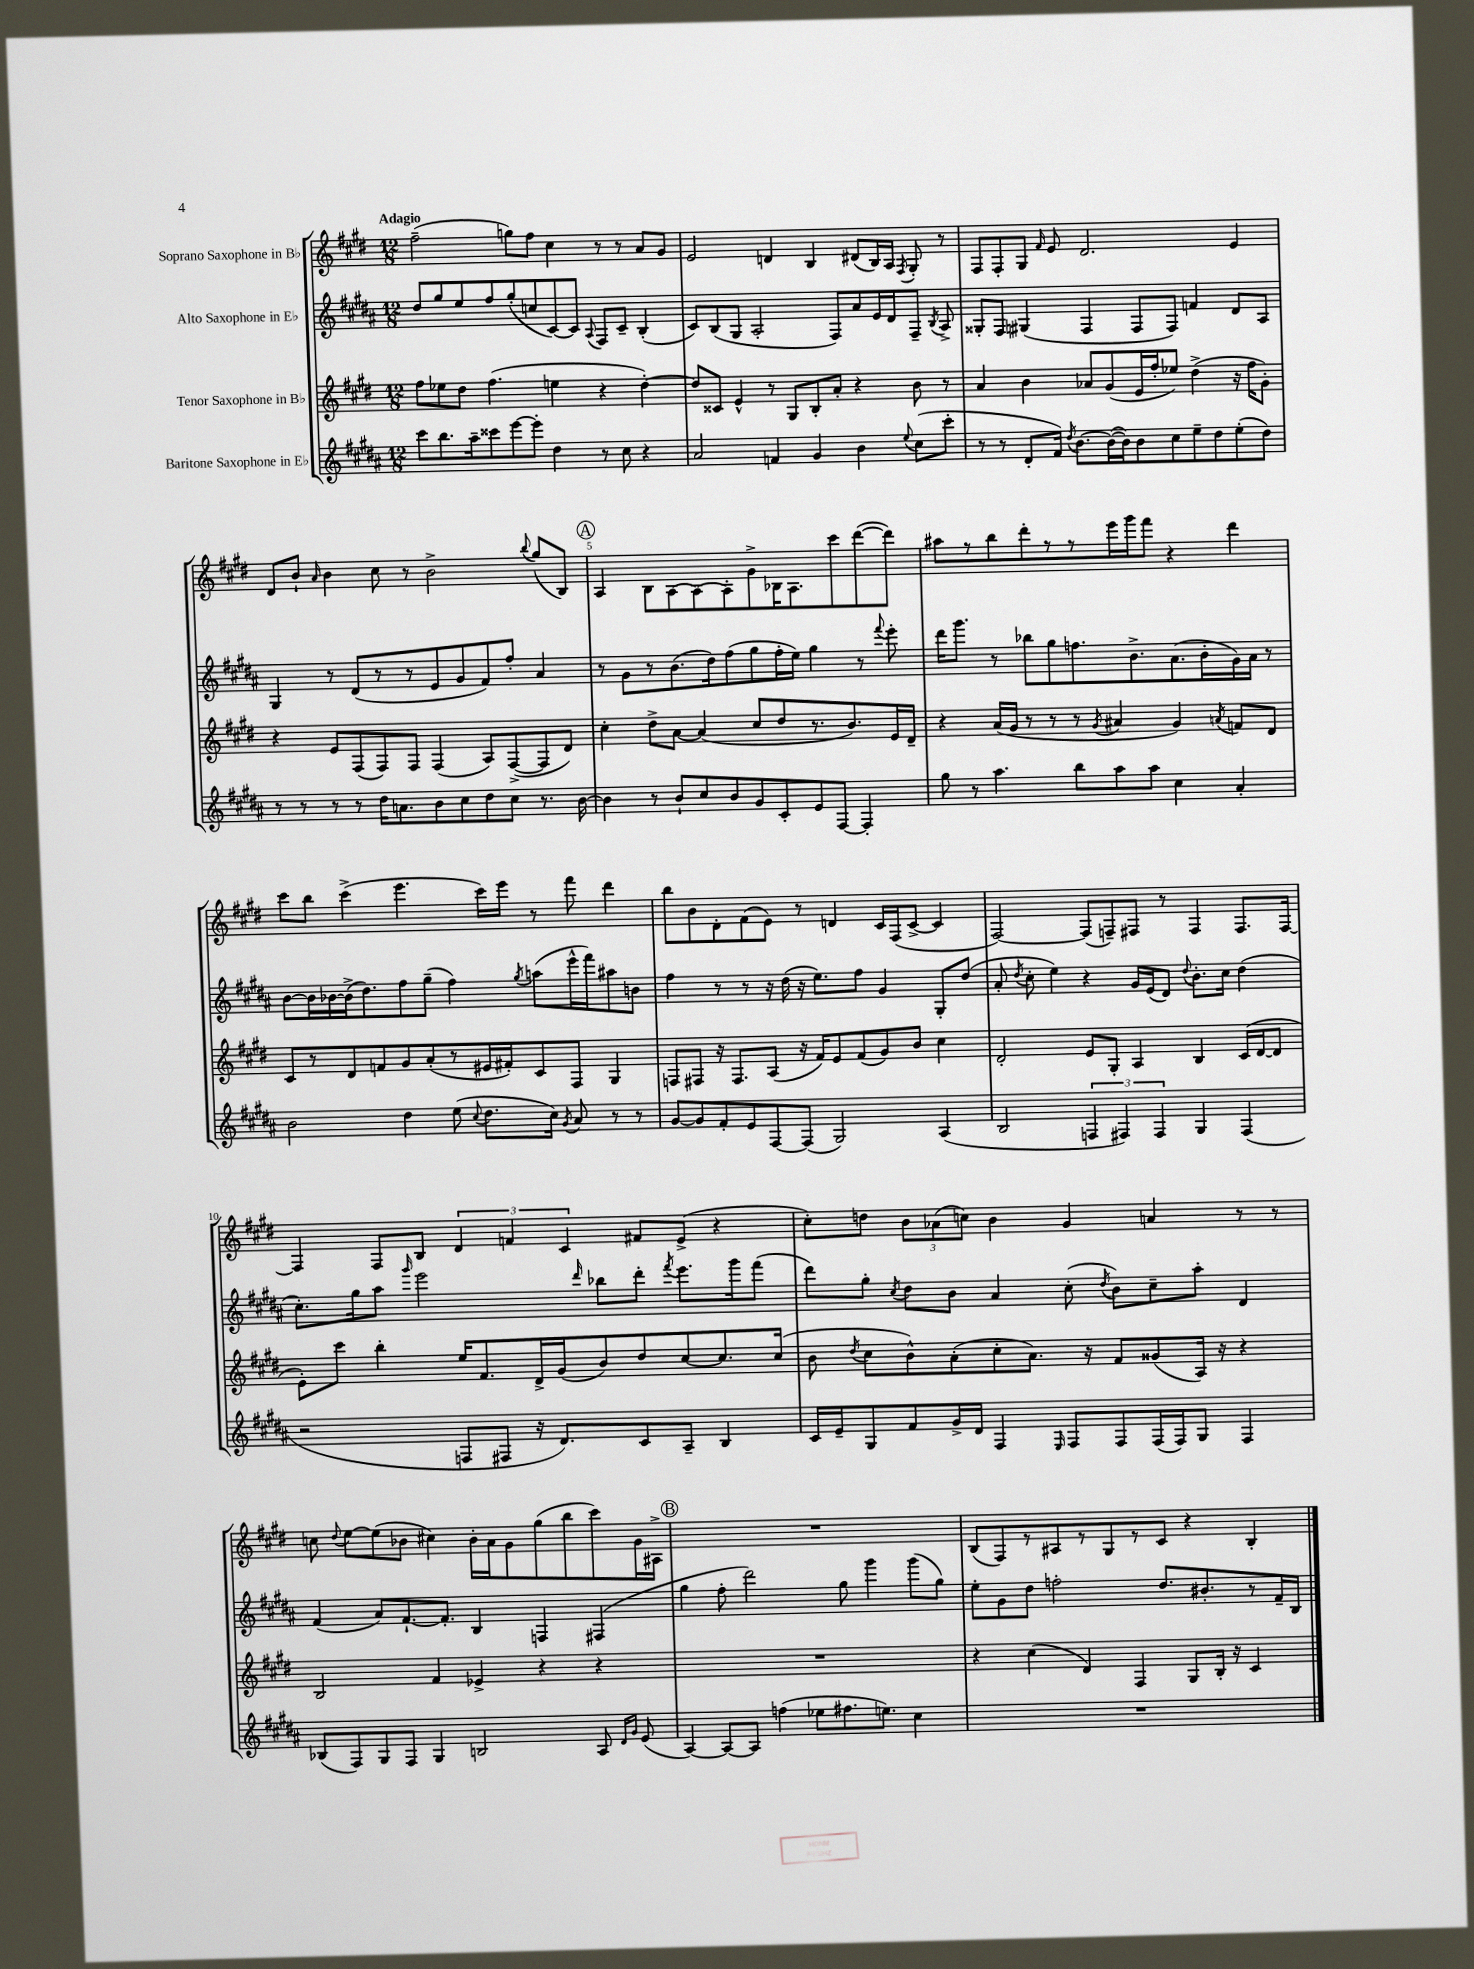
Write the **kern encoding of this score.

**kern	**kern	**kern	**kern
*staff4	*staff3	*staff2	*staff1
*clefG2	*clefG2	*clefG2	*clefG2
*k[f#c#g#d#a#]	*k[f#c#g#d#]	*k[f#c#g#d#a#]	*k[f#c#g#d#]
*M12/8	*M12/8	*M12/8	*M12/8
8ccc#	8ff#	8dd#	(2ff#~
8.bb	8ee-	8gg#	.
.	8dd#	8ee	.
16aa#~	.	.	.
8ccc##	(4.ff#	8ff#	.
[8eee	.	(8gg#'	8gg)
8eee']	.	8cc	8ff#
4dd#	4ee	[8c#)	4cc#
.	.	8c#]	.
.	.	8qqA#	.
8r	4r	8F#	8r
8cc#	.	8c#~	8r
4r	[4dd#')	(4B'	8a
.	.	.	8g#
=	=	=	=
2a#	8dd#]	8c#)	2e
.	8c##	(8B	.
.	4e^^	8G#	.
.	.	2A#'	.
4f	8r	.	4d
.	8G#	.	.
4g#	8B'	.	4B
.	8a'	8F#)	.
4b	4r	8a#	(8d#
.	.	16e	16B)
.	.	16d#	16A
8qqee	.	.	8qF#
(8cc#	8b	8F#~	8G#'
.	.	8qB	.
8ccc#'	8r	8A#^	8r
=	=	=	=
8r	4a	8G##'	8F#
8r	.	8F#	8F#'
8d#'	4b	(4G#	8G#
.	.	.	16qqf#
16f#)	.	.	8e
8qdd#	.	.	.
[8.b	.	.	.
.	8a-	4F#	2.d#
(16b_	(8g#	.	.
16b])	.	.	.
8b	16e	8F#	.
.	16ff#'	.	.
8cc#	8ee-)	8F#)	.
8ee~	(4dd#^	4f	.
8dd#	.	.	.
(8ee'	16r	8d#	4e
.	16ff#	.	.
8dd#)	8g#')	8A#	.
=	=	=	=
8r	4r	4G#	8d#
8r	.	.	8b`
.	.	.	16qqa
8r	8e	8r	4b
8r	(8F#	(8d#	.
16dd#	8F#)	8r	8cc#
8.a	.	.	.
.	8F#	8r	8r
8b	(4F#	8e	2b^
8cc#	.	8g#	.
8dd#	8A)	8f#)	.
8cc#	([8F#^	8ff#'	.
.	.	.	8qqbb
8.r	8F#]	4a#	(8gg#
.	8d#)	.	8B)
[16b	.	.	.
=	=	=	=
4b]	4cc#'	8r	4A
.	.	8g#	.
8r	8dd#^	8r	8B
8b`	[8a	(8.b	[8A
8cc#	(4a]	.	8A_
.	.	16dd#)	.
8b	.	(8ff#	8A']
8g#	8cc#	8gg#	8g#^
8c#'	8dd#	16ff#'	16B-
.	.	16ee)	8.A
8e	8.r	4gg#	.
[8F#	.	.	8ccc#
.	8.b)	.	.
4F#']	.	8r	([8ddd#
.	.	8qqfff#	.
.	16e	8eee'	8ddd#])
.	16d#~	.	.
=	=	=	=
8gg#	4r	16ddd#	8aa#
.	.	8.ggg#	.
8r	.	.	8r
4.aa#	(16a	8r	8bb
.	16g#	.	.
.	8r	8bb-	8ddd#'
.	8r	8gg#	8r
8bb	8r	8.ff	8r
.	8qg#	.	.
8aa#	4a#	.	16eee
.	.	8.b^	16ggg#
8aa#	.	.	8fff#
4cc#	4g#)	(8.a#	4r
.	.	16b'	.
.	8qa	.	.
4a#'	8f	16g#)	4ddd#
.	.	16a#	.
.	8d#	8r	.
=	=	=	=
2b	8c#	[8b	8ccc#
.	8r	16b]	8bb
.	.	[16b-	.
.	8d#	(16b-^]	(4ccc#^
.	.	8.dd#)	.
.	8f	.	.
4dd#	8g#	8ff#	4.eee
.	(8a'	(8gg#~	.
(8ee	8r	4ff#)	.
8qqcc#	.	.	.
8.dd#	16e#	.	16ccc#)
.	16f#')	.	16eee
.	.	8qgg#	.
.	8c#	(8aa	8r
16cc#)	.	.	.
8qg#	.	.	.
8a#	8F#	16eee^^	8fff#
.	.	16fff#)	.
8r	4G#	8aa#	4ddd#
8r	.	8b	.
=	=	=	=
[8g#	8F	4ff#	8bb
8g#]	8F#	.	8b
8f#'	16r	8r	8d#'
.	8.F#	.	.
8e	.	8r	(8f#
[8F#	(8A	16r	8e)
.	.	(16dd#	.
(8F#]	16r	16r	8r
.	16f#)	8.ee)	.
2G#)	8e	.	4d
.	(8f#	8ff#	.
.	8g#)	4g#	16c#
.	.	.	(16F#
.	8b	.	[8c#^
(4A#	4cc#	8G#'	4c#]
.	.	(8dd#	.
=	=	=	=
2B	2d#'	8a#'	[2F#)
.	.	8qdd#	.
.	.	8cc#'	.
.	.	4ee)	.
6F	8e	4r	(8F#]
.	8G#'	.	8F~)
6F#)	.	.	.
.	4A	16g#	8F#
.	.	(16e	.
6F#	.	.	.
.	.	8d#)	8r
.	.	8qqdd#	.
4G#	4B	8.b'	4F#
.	.	16cc#	.
(4F#	(16c#	(4dd#	8.F#
.	[16d#	.	.
.	8d#]	.	.
.	.	.	[16F#
=	=	=	=
2r	8e')	8.cc#')	4F#]
.	8ccc#	.	.
.	.	16gg#	.
.	4bb'	8aa#	8F#
.	.	16qqggg#	.
.	.	2eee	8B
8F	16ee	.	6d#
.	8.f#	.	.
8F#	.	.	.
.	.	.	6f
16r	16d#^	.	.
8.d#)	(16g#	.	.
.	.	.	6c#
.	.	16qqddd#	.
.	8b)	8bb-	.
8c#	8dd#	8ddd#'	8f#
.	.	8qfff#	.
8A#~	[8cc#	8.eee	(8e^
4B	8.cc#]	.	4r
.	.	16ggg#	.
.	.	(8fff#	.
.	(16cc#	.	.
=	=	=	=
16c#	8b	8ddd#)	8cc#')
16e~	.	.	.
.	8qdd#	.	.
8G#	8cc#	8gg#'	8dd
.	.	8qcc#	.
8f#	8b^^)	8dd#	12b
.	.	.	(12a-
16g#^	(8a'	8b	.
.	.	.	12cc)
16d#	.	.	.
4F#	8cc#'	4a#	4b
.	8.a)	.	.
16qqE	.	.	.
8F#	.	(8cc#'	4g#
.	16r	.	.
.	.	8qdd#	.
8F#	8f#	8b)	.
(16F#	(8g##	8cc#~	4a
16F#)	.	.	.
8G#	16A)	8aa#'	.
.	16r	.	.
4F#	4r	4d#	8r
.	.	.	8r
=	=	=	=
(8B-	2B	(4f#	8cc
.	.	.	8qqdd#
8F#)	.	.	[8ee
8G#	.	8a#)	(8ee]
8F#	.	[8.f#`	8b-
4G#	4f#	.	4cc#)
.	.	8.f#']	.
2B	4e-^	4B	16b-'
.	.	.	16a
.	.	.	8g#
.	4r	4F	(8gg#
.	.	.	8bb
8A#	4r	(4F#	8ccc#)
16qqd#	.	.	.
16qqg#	.	.	.
(8e	.	.	16g#
.	.	.	16A#^
=	=	=	=
[4A#)	1.r	4gg#	1.r
8A#_	.	8ff#'	.
8A#]	.	2ddd#)	.
(4ff	.	.	.
8ee-	.	.	.
8.ff#	.	8gg#	.
.	.	4ggg#	.
8.ee)	.	.	.
4cc#	.	(8ggg#	.
.	.	8gg#)	.
=	=	=	=
1.r	4r	8ee'	(8B
.	.	8g#	8F#)
.	(4cc#	8dd#	8r
.	.	2ff'	8A#
.	4d#)	.	8r
.	.	.	8G#
.	4F#	.	8r
.	.	8.dd#	8c#
.	8G#	.	4r
.	.	8.b#'	.
.	16B'	.	.
.	16r	.	.
.	4c#	8r	4B'
.	.	16f#~	.
.	.	16B	.
==	==	==	==
*-	*-	*-	*-
